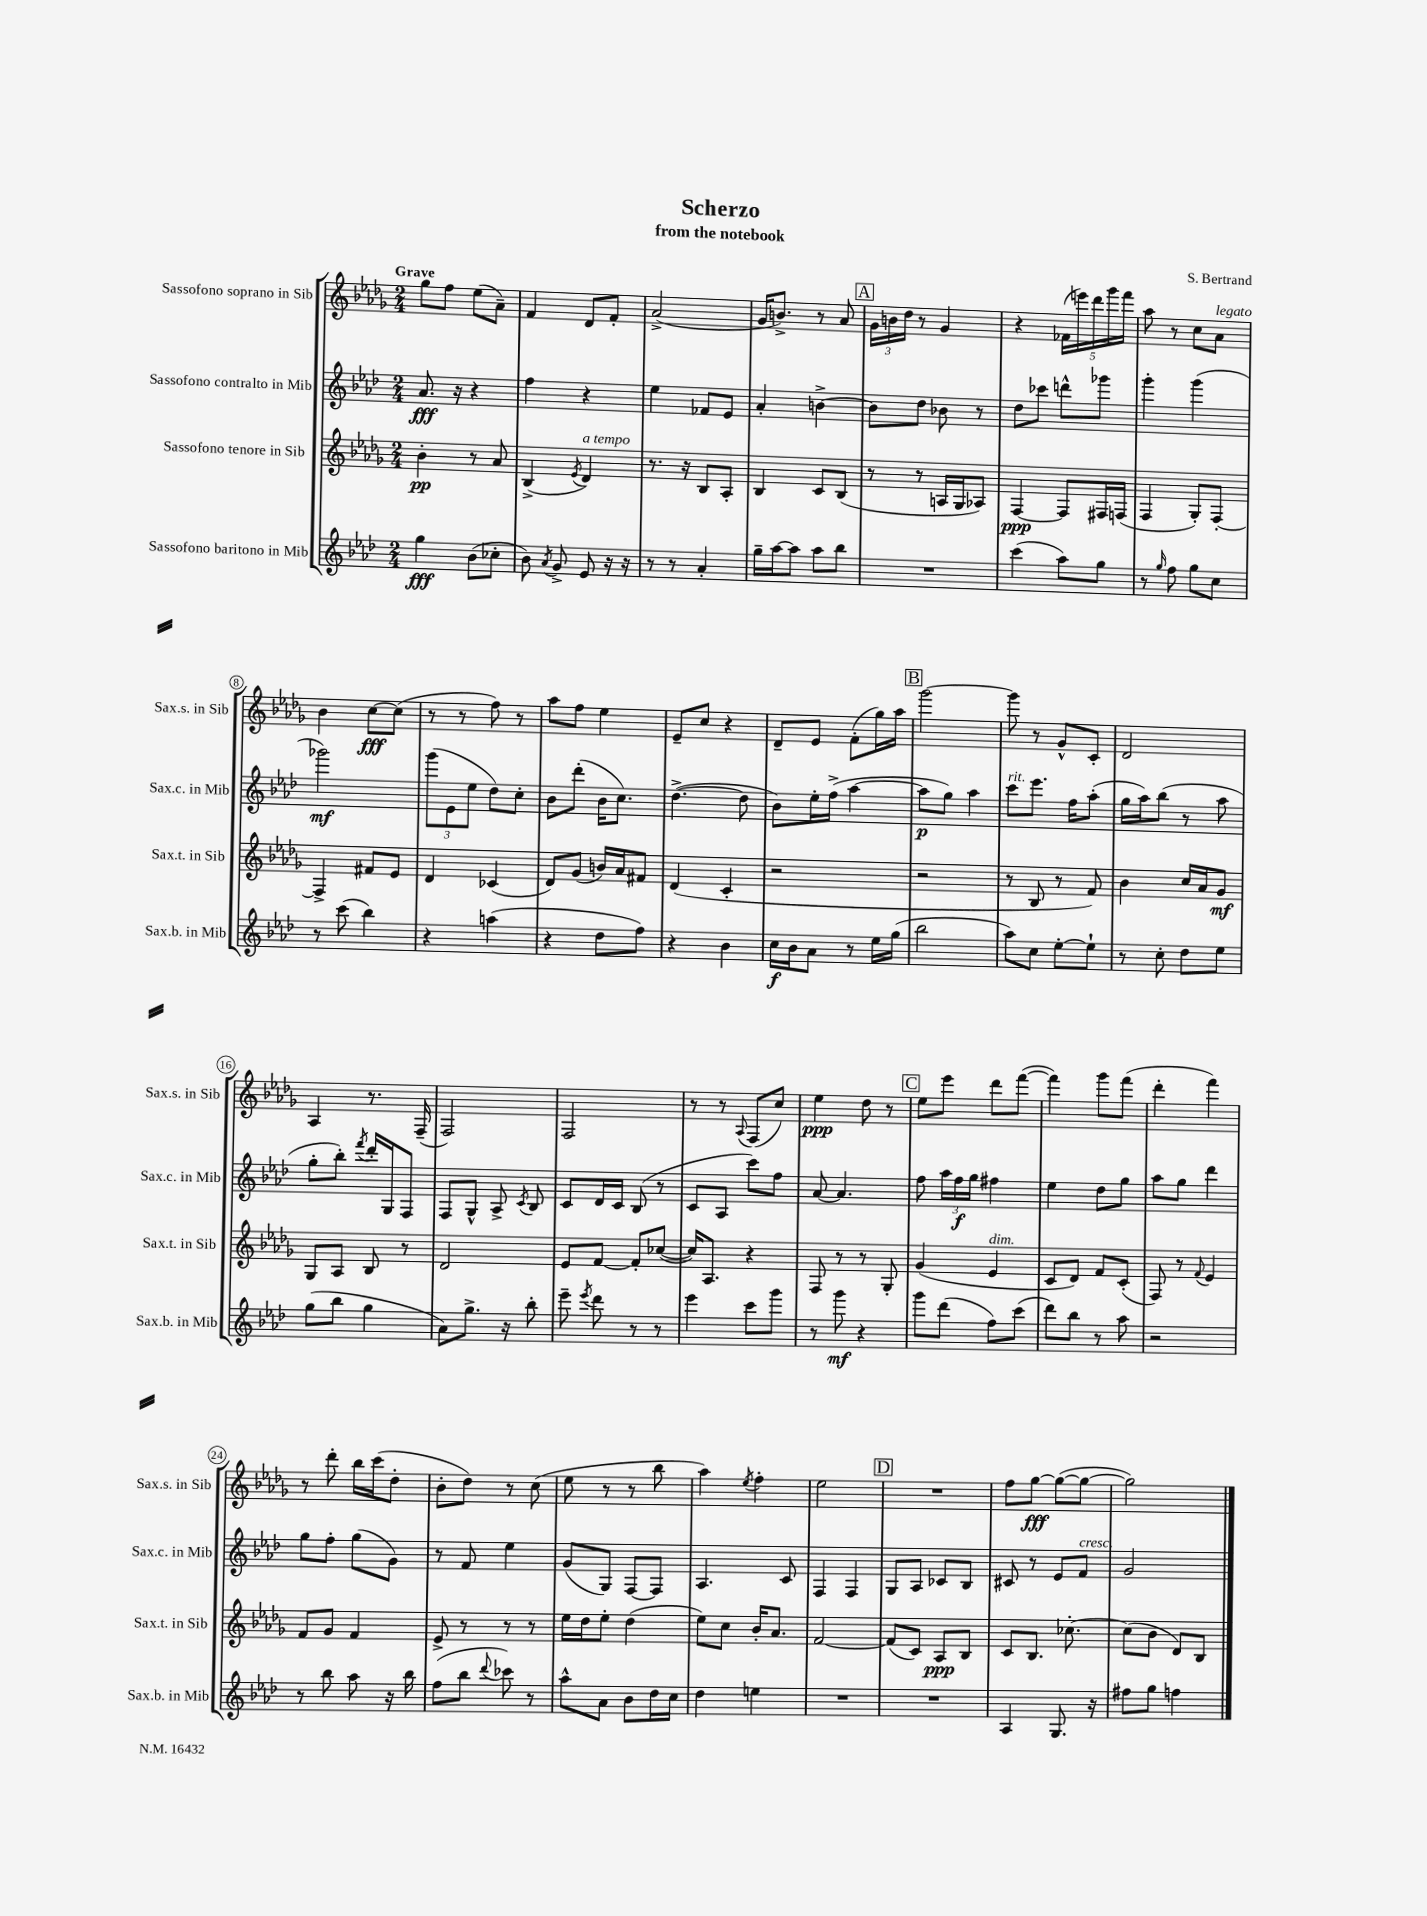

**kern	**kern	**kern	**kern
*staff4	*staff3	*staff2	*staff1
*clefG2	*clefG2	*clefG2	*clefG2
*k[b-e-a-d-]	*k[b-e-a-d-g-]	*k[b-e-a-d-]	*k[b-e-a-d-g-]
*M2/4	*M2/4	*M2/4	*M2/4
4gg	4b-'	8.a-	8gg-
.	.	.	8ff
.	.	16r	.
(8b-	8r	4r	(8ee-
8cc-'	8a-	.	8a-~)
=	=	=	=
8b-)	(4B-^	4ff	4f
8qa-	.	.	.
8g^	.	.	.
.	8qe-	.	.
8e-	4d-)	4r	8d-
16r	.	.	8f'
16r	.	.	.
=	=	=	=
8r	8.r	4ee-	(2a-^
8r	.	.	.
.	16r	.	.
4a-'	8B-	8f-	.
.	8A-'	8e-	.
=	=	=	=
16gg~	4B-	4a-'	16g-
[16aa-	.	.	8.b^)
8aa-]	.	.	.
8aa-	8c	[4b^	8r
8bb-	(8B-	.	8a-
=	=	=	=
2r	8r	8b]	24g-
.	.	.	24b
.	.	.	24dd-
.	8r	8dd-	8r
.	16A	8b-	4g-
.	16G-	.	.
.	8A-)	8r	.
=	=	=	=
(4ccc	[4F	8dd-	4r
.	.	8ccc-	.
8aa-)	8F]	8ddd^^	(20f-
.	.	.	20eee)
.	.	.	20ddd-
8gg	16F#	8ggg-	.
.	.	.	20ggg-
.	(16F	.	.
.	.	.	20fff
=	=	=	=
8r	4F	4ggg'	8aa-
16qqgg	.	.	.
8ff	.	.	8r
8gg	8G-')	(4ggg	8cc
8cc	[8F'	.	8a-
=	=	=	=
8r	4F^]	2ggg-)	4b-
(8ccc	.	.	.
4bb-)	8f#	.	[8cc
.	8e-	.	(8cc]
=	=	=	=
4r	4d-	(12ggg	8r
.	.	12e-	.
.	.	.	8r
.	.	12ee-	.
(4aa	(4c-	8dd-)	8ff)
.	.	8cc'	8r
=	=	=	=
4r	8d-)	8b-	8aa-
.	(8g-	(8ddd-'	8ff
8dd-	16b)	16b-	4ee-
.	16a-	8.cc)	.
8ff)	8f#	.	.
=	=	=	=
4r	(4d-	([4.dd-^	8e-~
.	.	.	8cc
4b-	4c'	.	4r
.	.	8dd-]	.
=	=	=	=
16cc	2r	8b-)	8d-~
16b-	.	.	.
8a-	.	16ee-'	8e-
.	.	(16ff^	.
8r	.	[4aa-	(8f'
16ee-	.	.	16gg-)
(16gg	.	.	16aa-
=	=	=	=
2bb-	2r	8aa-]	[2ggg-
.	.	8gg)	.
.	.	4aa-	.
=	=	=	=
8aa-)	8r	8ccc	8ggg-]
8cc	8B-	8.eee-	8r
[8ee-'	8r	.	8g-^^
.	.	16ff	.
8ee-`]	8f)	(8aa-'	8c'
=	=	=	=
8r	4b-	16gg	2d-
.	.	16aa-)	.
8cc'	.	(8bb-	.
8dd-	16cc	8r	.
.	16a-	.	.
8ee-	8g-	8aa-	.
=	=	=	=
(8gg	8G-	8gg'	4A-
8bb-	8A-	8bb-')	.
.	.	8qfff	.
4gg	8B-	16ddd-'	8.r
.	.	16G	.
.	8r	8F	.
.	.	.	(16F~
=	=	=	=
8a-)	2d-	8F	2F)
8.gg^	.	8G^^	.
.	.	8A-^	.
16r	.	.	.
.	.	8qc	.
8bb-'	.	8B-	.
=	=	=	=
8eee-~	8e-	8c	2F
8qeee-	.	.	.
8ddd-	[8f	16d-	.
.	.	16c	.
8r	8f']	(8B-	.
8r	([8cc-	8r	.
=	=	=	=
4eee-	16cc-])	8c	8r
.	8.A-	.	.
.	.	8A-	8r
.	.	.	8qqA-
8ccc	4r	8ccc)	(8F
8ggg	.	8ff	8cc)
=	=	=	=
8r	8F	[8a-	4ee-
8ggg	8r	4.a-]	.
4r	8r	.	8dd-
.	8G-'	.	8r
=	=	=	=
8ggg	(4g-	8ff	8ee-
(8ddd-	.	24aa-	8eee-
.	.	24ff	.
.	.	24gg	.
8ff)	4e-	4ff#	8ddd-
(8ccc	.	.	([8fff
=	=	=	=
8ddd-)	8c	4ee-	4fff])
8bb-	8d-)	.	.
8r	8f	8dd-	8ggg-
8aa-	(8c'	8gg	(8fff
=	=	=	=
2r	8F)	8aa-	4ddd-'
.	8r	8gg	.
.	8qqf	.	.
.	4e-	4ddd-	4fff)
=	=	=	=
8r	8f	8gg	8r
8bb-	8g-	8ff'	8ddd-'
8aa-	4f	(8gg	16bb-
.	.	.	(16ccc
16r	.	8g)	8dd-'
16bb-	.	.	.
=	=	=	=
(8ff	8e-^	8r	8b-'
8bb-	8r	8f	8dd-)
8qqddd-	.	.	.
8ccc-)	8r	4ee-	8r
8r	8r	.	(8cc
=	=	=	=
8aa-^^	16ee-	(8g	8ee-
.	16dd-	.	.
8a-	8ee-'	8G)	8r
8b-	(4dd-	[8F	8r
16dd-	.	8F]	8bb-
16cc	.	.	.
=	=	=	=
4dd-	8ee-)	4.A-	4aa-)
.	8cc	.	.
.	.	.	8qee-
4ee	16b-'	.	4ff'
.	8.a-	.	.
.	.	8c	.
=	=	=	=
2r	[2f	4F	2ee-
.	.	4F	.
=	=	=	=
2r	(8f]	8G	2r
.	8c)	8A-	.
.	8A-	8c-	.
.	8B-	8B-	.
=	=	=	=
4A-	8c	8c#	8ff
.	8.B-	8r	[8gg-
8.G	.	8e-	(8gg-_
.	[8.cc-'	.	.
.	.	8f	8gg-_
16r	.	.	.
=	=	=	=
8ff#	(8cc-]	2g	2gg-])
8gg	8b-	.	.
4ff	8d-)	.	.
.	8B-	.	.
==	==	==	==
*-	*-	*-	*-
